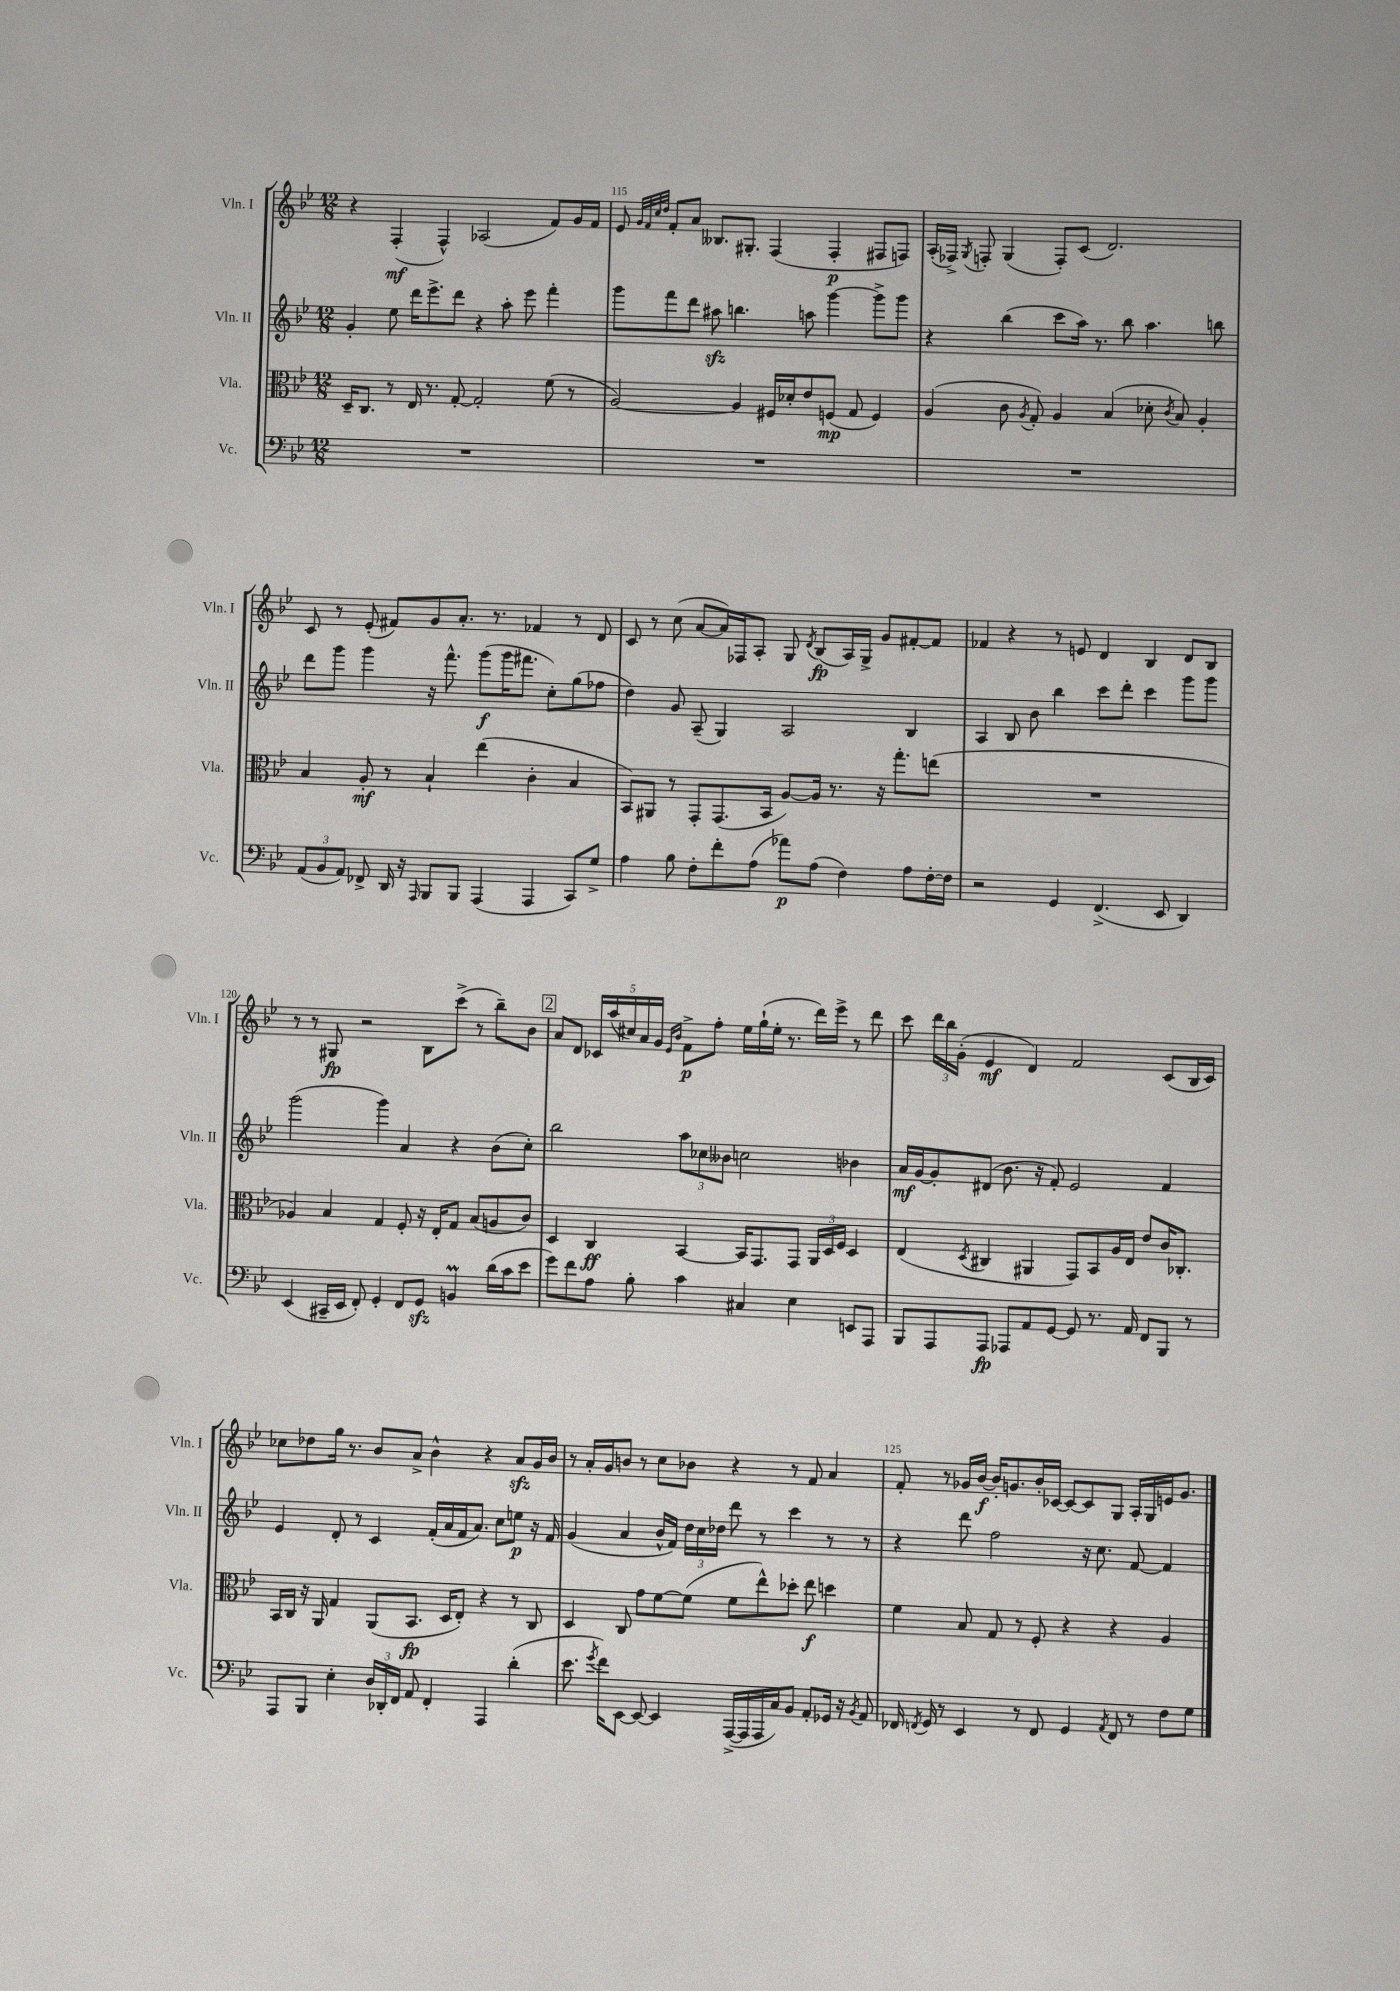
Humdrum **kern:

**kern	**dynam	**kern	**dynam	**kern	**dynam	**kern	**dynam
*part4	*part4	*part3	*part3	*part2	*part2	*part1	*part1
*staff4	*staff4	*staff3	*staff3	*staff2	*staff2	*staff1	*staff1
*I"Vc.	*	*I"Vla.	*	*I"Vln. II	*	*I"Vln. I	*
*I'Vc.	*	*I'Vla.	*	*I'Vln. II	*	*I'Vln. I	*
*clefF4	*	*clefC3	*	*clefG2	*	*clefG2	*
*k[b-e-]	*	*k[b-e-]	*	*k[b-e-]	*	*k[b-e-]	*
*M12/8	*	*M12/8	*	*M12/8	*	*M12/8	*
=114	=114	=114	=114	=114	=114	=114	=114
1.r	.	16D~/KL	.	4g'/	.	4r	.
.	.	8.C/J	.	.	.	.	.
.	.	8r	.	8ee-\	.	(4F'/	mf
.	.	16E-/	.	16ddd\KL	.	.	.
.	.	8.r	.	8.eee-^\	.	.	.
.	.	.	.	.	.	4F^^/)	.
.	.	[8G'/	.	8ddd\J	.	.	.
.	.	2G'/]	.	4r	.	(2A-X/	.
.	.	.	.	8aa'\	.	.	.
.	.	.	.	8eee-\	.	.	.
.	.	(8f\	.	4fff'\	.	8f/L)	.
.	.	8r	.	.	.	16g/L	.
.	.	.	.	.	.	16f/JJ	.
=115	=115	=115	=115	=115	=115	=115	=115
1.r	.	[2A/)	.	8ggg\L	.	8e-/	.
.	.	.	.	.	.	32qqg/LLL	.
.	.	.	.	.	.	32qqf/	.
.	.	.	.	.	.	32qqcc/	.
.	.	.	.	.	.	32qqdd/JJJ	.
.	.	.	.	8fff\	.	8f'/L	.
.	.	.	.	8ddd\J	.	8a/J	.
.	.	.	.	8aa#Xzz\	.	8.B--X/L	.
.	.	4A/]	.	4.bbn\	.	.	.
.	.	.	.	.	.	8.G#X'/J	.
.	.	16F#X/LL	.	.	.	(4F/	.
.	.	16d-X'/J	.	.	.	.	.
.	.	8e-/	.	8aan\	.	.	.
.	.	(8Fn/J	mp	[4ggg\	.	4F'/	p
.	.	8G/	.	.	.	.	.
.	.	4F/)	.	8ggg^\L]	.	8F#X/L	.
.	.	.	.	8ggg\J	.	8Fn/J)	.
=116	=116	=116	=116	=116	=116	=116	=116
1.r	.	(4A/	.	4r	.	(16A'/LL	.
.	.	.	.	.	.	16F-X^/JJ)	.
.	.	.	.	.	.	8qG/	.
.	.	.	.	.	.	8Fn'/	.
.	.	8c\	.	(4bb-\	.	(4G/	.
.	.	8qA/	.	.	.	.	.
.	.	8G'/)	.	.	.	.	.
.	.	4A/	.	8ccc\L	.	8F'/L)	.
.	.	.	.	16aa\Jk)	.	(8c/J	.
.	.	.	.	8.r	.	.	.
.	.	(4B-/	.	.	.	2.d/)	.
.	.	.	.	8bb-\	.	.	.
.	.	8d-X'\	.	4.aa\	.	.	.
.	.	8qc/	.	.	.	.	.
.	.	8B-/)	.	.	.	.	.
.	.	4A'/	.	.	.	.	.
.	.	.	.	8bbn\	.	.	.
!!LO:LB:g=z
=117	=117	=117	=117	=117	=117	=117	=117
(12AA/L	.	4B-/	.	8ddd\L	.	8c/	.
12BB-/	.	.	.	.	.	.	.
.	.	.	.	8ggg\J	.	8r	.
12AA/J)	.	.	.	.	.	.	.
8FF-X^/	.	8A'/	mf	4ggg\	.	(8e-'/	.
16DD/	.	8r	.	.	.	8f#X/L)	.
16r	.	.	.	.	.	.	.
16qqAAA/	.	.	.	.	.	.	.
8BBB-/L	.	4B-`/	.	16r	.	8g/	.
.	.	.	.	8.fff^^\	.	.	.
8BBB-/J	.	.	.	.	.	8.a'/J	.
(4AAA/	.	(4ee-\	.	(8ggg\L	f	.	.
.	.	.	.	.	.	8.r	.
.	.	.	.	16ggg\K	.	.	.
.	.	.	.	8.fff#X\J	.	.	.
4AAA/	.	4c'\	.	.	.	4f-X/	.
.	.	.	.	8cc'\L)	.	.	.
8CC/L)	.	4B-/	.	(8gg\	.	8r	.
8G^/J	.	.	.	8ff-X\J	.	8d/	.
=118	=118	=118	=118	=118	=118	=118	=118
4A\	.	8BB-/L)	.	4dd\)	.	8c/	.
.	.	8AA#X/J	.	.	.	8r	.
8B-\	.	8r	.	8g/	.	(8cc\	.
8F'\L	.	8GG'/L	.	(8A~/	.	[8a/L	.
8f'\	.	(8.GG/	.	4G/)	.	16a/L])	.
.	.	.	.	.	.	16F-X/J	.
(8A\J	.	.	.	.	.	8A'/J	.
.	.	16BB-/Jk	.	.	.	.	.
8a-X\L)	p	[8A/L)	.	2A/	.	8G/	.
.	.	.	.	.	.	8qd/	.
(8A\J	.	16A/Jk]	.	.	.	(8B-/L	fp
.	.	8.r	.	.	.	.	.
4F\)	.	.	.	.	.	16A/L)	.
.	.	.	.	.	.	16G^/JJ	.
.	.	16r	.	.	.	8g/L	.
.	.	8.gg'\L	.	.	.	.	.
8A\L	.	.	.	4B-/	.	[8f#X'/	.
[16F'\L	.	(8een\J	.	.	.	8f#/J]	.
16F\JJ]	.	.	.	.	.	.	.
=119	=119	=119	=119	=119	=119	=119	=119
2r	.	1.r	.	4A/	.	4f-X/	.
.	.	.	.	8B-/	.	4r	.
.	.	.	.	8b-\	.	.	.
4GG/	.	.	.	4bb-\	.	8r	.
.	.	.	.	.	.	8en/	.
(4.FF^/	.	.	.	8ccc\L	.	4d/	.
.	.	.	.	8ddd'\J	.	.	.
.	.	.	.	4ccc\	.	4B-/	.
8EE-/	.	.	.	.	.	.	.
4DD/)	.	.	.	8ggg\L	.	8d/L	.
.	.	.	.	8ggg\J	.	8B-/J	.
!!LO:LB:g=z
=120	=120	=120	=120	=120	=120	=120	=120
(4EE-/	.	4A-X/)	.	(2ggg\	.	8r	.
.	.	.	.	.	.	8r	.
16CC#X~/LL	.	4B-/	.	.	.	8G#X/	fp
16EE-/JJ	.	.	.	.	.	.	.
8FF'/)	.	.	.	.	.	2r	.
4GG'/	.	4G/	.	4ggg\)	.	.	.
8FF/L	.	8F'/	.	4a/	.	.	.
8GGzz/J	.	16r	.	.	.	8B-\L	.
.	.	16E-'/KL	.	.	.	.	.
4BBnm/	.	8G/J	.	4r	.	(8ccc^\J	.
.	.	(8B-/L	.	.	.	8r	.
(16d\LL	.	8An/	.	(8b-\L	.	8bb-~\L)	.
16c\J	.	.	.	.	.	.	.
8e-\J	.	8c/J)	.	8cc'\J)	.	8b-\J	.
!!LO:REH:place=s1:t=2
=121	=121	=121	=121	=121	=121	=121	=121
8g\L)	.	4D/	.	2bb-\	.	8a/L	.
8f\	.	.	.	.	.	8d/J	.
8A\J	.	4C/	ff	.	.	20c-X/LL	.
.	.	.	.	.	.	(20aa/	.
.	.	.	.	.	.	20cc#X/)	.
8B-'\	.	.	.	.	.	.	.
.	.	.	.	.	.	20a/	.
.	.	.	.	.	.	20g/JJ	.
.	.	.	.	.	.	16qqe-/LL	.
.	.	.	.	.	.	16qqb-/JJ	.
4c\	.	[4BB-/	.	12aa\L	.	8f^\L	p
.	.	.	.	12cc-X\	.	.	.
.	.	.	.	.	.	8ff'\J	.
.	.	.	.	12b--X\J	.	.	.
4C#X/	.	16BB-/KL]	.	2ccn\	.	16ee-\LL	.
.	.	8.GG/	.	.	.	(16gg`\	.
.	.	.	.	.	.	16ee-'\JJ	.
.	.	.	.	.	.	8.r	.
4E-\	.	8GG/J	.	.	.	.	.
.	.	24AA/LL	.	.	.	16ddd\LL)	.
.	.	24D/	.	.	.	.	.
.	.	.	.	.	.	16eee-^\JJ	.
.	.	24F/JJ	.	.	.	.	.
8EEn/L	.	4D/	.	4b-X\	.	8r	.
8AAA/J	.	.	.	.	.	8ddd\	.
=122	=122	=122	=122	=122	=122	=122	=122
8BBB-/L	.	(4E-/	.	16a/LL	mf	8ccc\	.
.	.	.	.	[16g/J	.	.	.
8AAA/	.	.	.	8g'/]	.	24ddd\LL	.
.	.	.	.	.	.	24bb-\	.
.	.	.	.	.	.	(24g'\JJ	.
.	.	8qD/	.	.	.	.	.
8AAA/J	fp	4C#X/	.	(8d#X/J	.	4e-/	mf
8AAA-X/L	.	.	.	8.b-\	.	.	.
8AA/	.	4AA#X/	.	.	.	4d/)	.
.	.	.	.	16r	.	.	.
[8GG/J	.	.	.	8f'/)	.	.	.
8GG/]	.	8GG/L)	.	2e-/	.	2f/	.
8.r	.	8BB-/	.	.	.	.	.
.	.	16A/L	.	.	.	.	.
16AA/	.	16E-/JJ	.	.	.	.	.
8FF/L	.	8e-/L	.	.	.	.	.
8BBB-/J	.	16c/K	.	4f/	.	(8c/L	.
.	.	8.C-X'/J	.	.	.	.	.
8r	.	.	.	.	.	16B-/L	.
.	.	.	.	.	.	16c/JJ)	.
!!LO:LB:g=z
=123	=123	=123	=123	=123	=123	=123	=123
8AAA/L	.	16BB-/LL	.	4e-/	.	8cc-X\L	.
.	.	16C/JJ	.	.	.	.	.
8BBB-/J	.	16r	.	.	.	8dd-X\	.
.	.	16AA/	.	.	.	.	.
4E-'\	.	4G/	.	8d'/	.	16gg\Jk	.
.	.	.	.	.	.	8.r	.
.	.	.	.	8r	.	.	.
24D/LL	.	(8AA/L	.	4c/	.	8b-/L	.
24DD-X'/	.	.	.	.	.	.	.
24FF/JJ	.	.	.	.	.	.	.
8AA/	.	8.BB-/J	fp	.	.	8a^/J	.
4FF'/	.	.	.	(16f'/LL	.	4b-^^\	.
.	.	16D/KL	.	16a/	.	.	.
.	.	8E-'/J)	.	16f/J	.	.	.
.	.	.	.	8.a/J)	.	.	.
4AAA/	.	4r	.	.	.	4r	.
.	.	.	.	8cc\L	.	.	.
(4d'\	.	8r	.	8een\J	p	8azz/L	.
.	.	8C/	.	16r	.	16g/L	.
.	.	.	.	16f/	.	16b-/JJ	.
=124	=124	=124	=124	=124	=124	=124	=124
8.e-\	.	4D/	.	(4g/	.	8r	.
.	.	.	.	.	.	16a'/LL	.
8qg/	.	.	.	.	.	.	.
16f\KL)	.	.	.	.	.	16g/J	.
[8EE-\J	.	8C/	.	4a/	.	8bn/J	.
8EE-/_	.	8g\L	.	.	.	8r	.
4EE-/]	.	[8f\	.	16b-^^/LL	.	8cc\L	.
.	.	.	.	16f/JJ)	.	.	.
.	.	(8f\J]	.	24dd\LL	.	8b-X\J	.
.	.	.	.	24cc\	.	.	.
.	.	.	.	24dd-X\JJ	.	.	.
([16AAA^/LL	.	8f\L	.	8ddd\	.	4r	.
16AAA/]	.	.	.	.	.	.	.
16AAA/	.	8ee-^^\)	.	8r	.	.	.
16C/J)	.	.	.	.	.	.	.
8BB-/J	.	8dd-X'\J	.	4ccc\	.	8r	.
8AA'/L	.	8ee-\	f	.	.	8f/	.
16GG-X/Jk	.	4ddn\	.	8r	.	4a/	.
16r	.	.	.	.	.	.	.
8qBB-/	.	.	.	.	.	.	.
8AA/	.	.	.	8r	.	.	.
=125	=125	=125	=125	=125	=125	=125	=125
16FF-X/	.	4f\	.	4r	.	8f'/	.
8qFFn/	.	.	.	.	.	.	.
16GG/	.	.	.	.	.	.	.
8r	.	.	.	.	.	8r	.
4EE-/	.	8B-/	.	8ddd\	.	16g-X/LL	.
.	.	.	.	.	.	[16b-/JJ	f
.	.	8G/	.	2ff\	.	16b-'/KL]	.
.	.	.	.	.	.	8.gn/	.
8r	.	8r	.	.	.	.	.
8FF/	.	8F'/	.	.	.	16b-'/L	.
.	.	.	.	.	.	[16c-X/JJ	.
4GG/	.	4r	.	.	.	8c-/L_	.
.	.	.	.	16r	.	8c-/]	.
.	.	.	.	8.cc\	.	.	.
8qAA/	.	.	.	.	.	.	.
8FF/	.	4r	.	.	.	8G/J	.
8r	.	.	.	[8f/	.	16A'/LL	.
.	.	.	.	.	.	16G/	.
8F\L	.	4A/	.	4f/]	.	16en/J	.
.	.	.	.	.	.	8.g/J	.
8G\J	.	.	.	.	.	.	.
==	==	==	==	==	==	==	==
*-	*-	*-	*-	*-	*-	*-	*-
